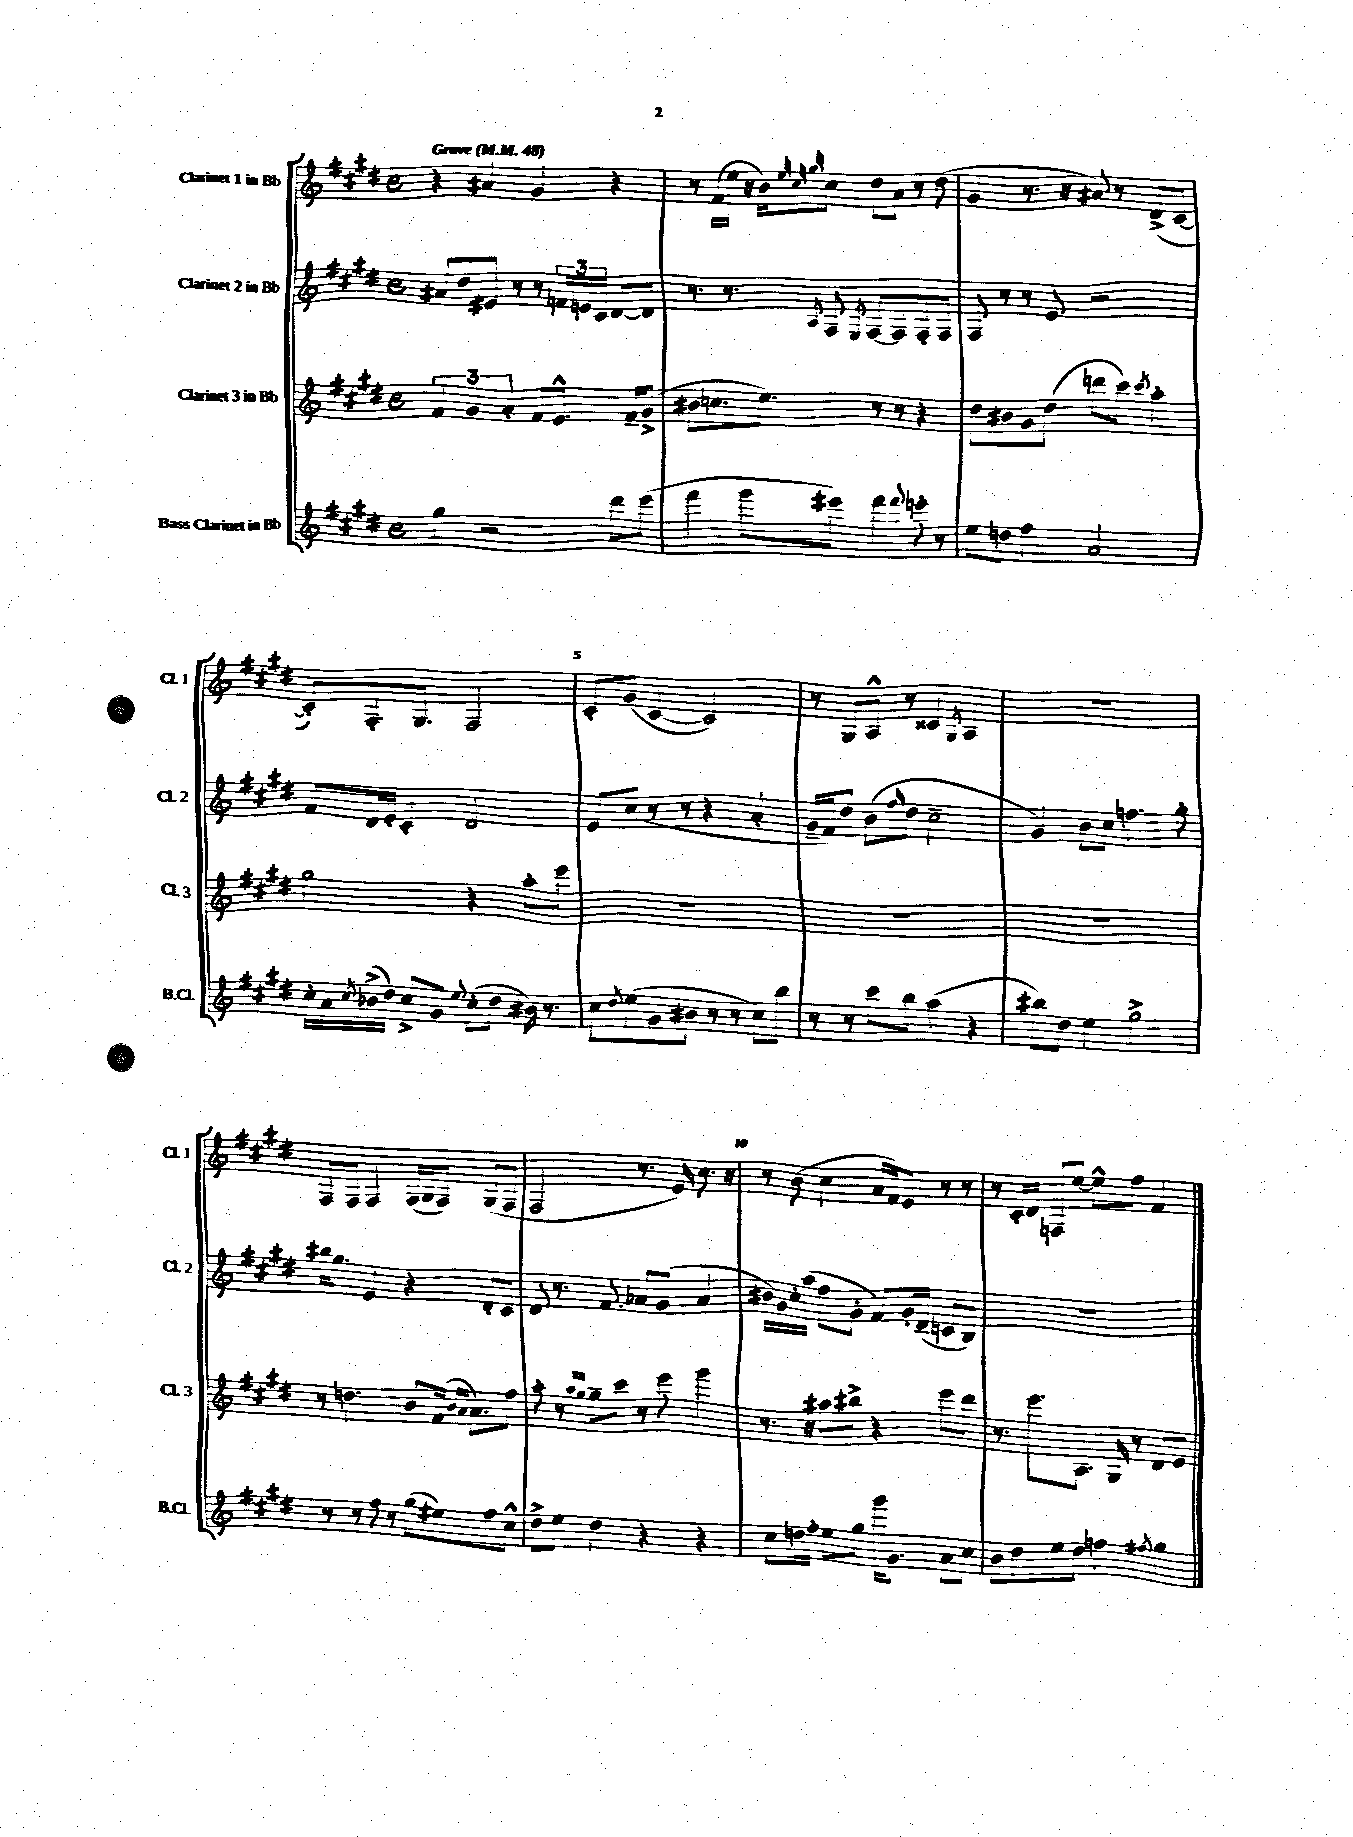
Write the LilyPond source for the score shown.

<<
\new StaffGroup <<
\new Staff = "s0" \with { instrumentName = "Clarinet 1 in Bb" shortInstrumentName = "Cl. 1" } {
    \clef treble \key e \major \defaultTimeSignature \time 4/4 \tempo "Grave" 4 = 48
    r4 ais'4 gis'4 r4 |
    r8 fis'16( e''16 r16 b'16) \grace { e''32 cis''32 gis''32 } cis''8 dis''8 a'8 r8 dis''8( |
    gis'4 r8. r16 ais'8) r8 dis'8->( cis'8~ |
    cis'8-.) fis8.-. gis8. fis2 |
    cis'8-. gis'8( cis'4~ cis'2) |
    r8 gis8 a8-^ r8 cisis'4 \acciaccatura { gis8 } a4 |
    R1 |
    fis8 fis8 fis4 fis16( gis16 fis8) gis8( fis8 |
    fis2 r8. e'16) cis''8. r16 |
    r8 b'8( cis''4 a'16 fis'16) e'8 r8 r8 |
    r8 cis'16-. dis'16 f8 e''8~ e''8-^ fis''8 fis'4 \bar "|." |
}
\new Staff = "s1" \with { instrumentName = "Clarinet 2 in Bb" shortInstrumentName = "Cl. 2" } {
    \clef treble \key e \major \defaultTimeSignature \time 4/4
    ais'8 dis''8 eis'8 r8 r8 \tuplet 3/2 { f'16 e'16 cis'16 } dis'8~ dis'8 |
    r8. r8. \acciaccatura { a8 } fis8 \acciaccatura { e8 } fis8~ fis8 fis8-. fis8 |
    fis8 r8 r8 e'8 r2 |
    fis'8 dis'16 e'16-. cis'4-. dis'2 |
    e'8 cis''8( r8 r8 r4 a'4-. |
    gis'16-- fis'16) dis''8 b'8( \grace { fis''16 } dis''8 cis''2-- |
    gis'4) b'8 cis''8 f''4. gis''8-. |
    bis''16 gis''8. e'4 r4 dis'8-. cis'8 |
    dis'8 r8. fis'8. aes'8 gis'8( aes'4 |
    bis'16 gis'16) cis''16-. a''16( fis''8 gis'8-. fis'8) gis'16-. dis'16--( c'8 b8) |
    R1 \bar "|." |
}
\new Staff = "s2" \with { instrumentName = "Clarinet 3 in Bb" shortInstrumentName = "Cl. 3" } {
    \clef treble \key e \major \defaultTimeSignature \time 4/4
    \tuplet 3/2 { fis'4 gis'4 a'4-. } fis'8 e'8.-^ fis'16-- gis'8->( |
    bis'8 c''8. e''8.) r8 r8 r4 |
    dis''8 bis'8 gis'8 dis''8( d'''8 cis'''8) \acciaccatura { cis'''8 } a''4-. |
    gis''2 r4 a''8-. e'''8 |
    R1 |
    R1 |
    R1 |
    r8 d''4. b'8 fis'16( \grace { b'16 a'16 } a'8.) fis''8 |
    a''8-. r8 \grace { a''16 gis''16 } gis''8-- cis'''8 r8 e'''8 gis'''4 |
    r8. r16 ais''8 bis''8-> r4 e'''8 dis'''8 |
    r8. e'''8. a8. gis16 r8 dis'8 e'8 \bar "|." |
}
\new Staff = "s3" \with { instrumentName = "Bass Clarinet in Bb" shortInstrumentName = "B.Cl." } {
    \clef treble \key e \major \defaultTimeSignature \time 4/4
    gis''4 r2 dis'''8 e'''8( |
    fis'''4 gis'''8 eis'''8) fis'''4 \appoggiatura { fis'''8 } e'''8-. r8 |
    e''8 d''8 fis''4 a'2 |
    cis''16-. a'16 \acciaccatura { cis''8 } bes'16->( dis''16) cis''8-> gis'8 \appoggiatura { e''8 } cis''8-.( dis''8 bis'16) r8. |
    cis''8 \acciaccatura { dis''8 } e''8( gis'8 bis'8 r8 r8 cis''8) b''8 |
    r8 r8 cis'''8 b''8 a''4( r4 |
    bis''8) dis''8 e''4 gis''2-> |
    r8 r8 fis''8 r8 gis''8( eis''8) fis''8 cis''8-^ |
    dis''8-> e''8 dis''4 r4 r4 |
    cis''8 d''16 fis''16-. e''8 gis''8 gis'''16 gis'8. a'8 cis''8 |
    b'8 dis''8 e''8 dis''8 f''4 \acciaccatura { fis''8 } gis''4 \bar "|." |
}
>>
>>
\layout { \context { \Score \override BarNumber.break-visibility = ##(#f #t #t) barNumberVisibility = #(every-nth-bar-number-visible 5) } }
